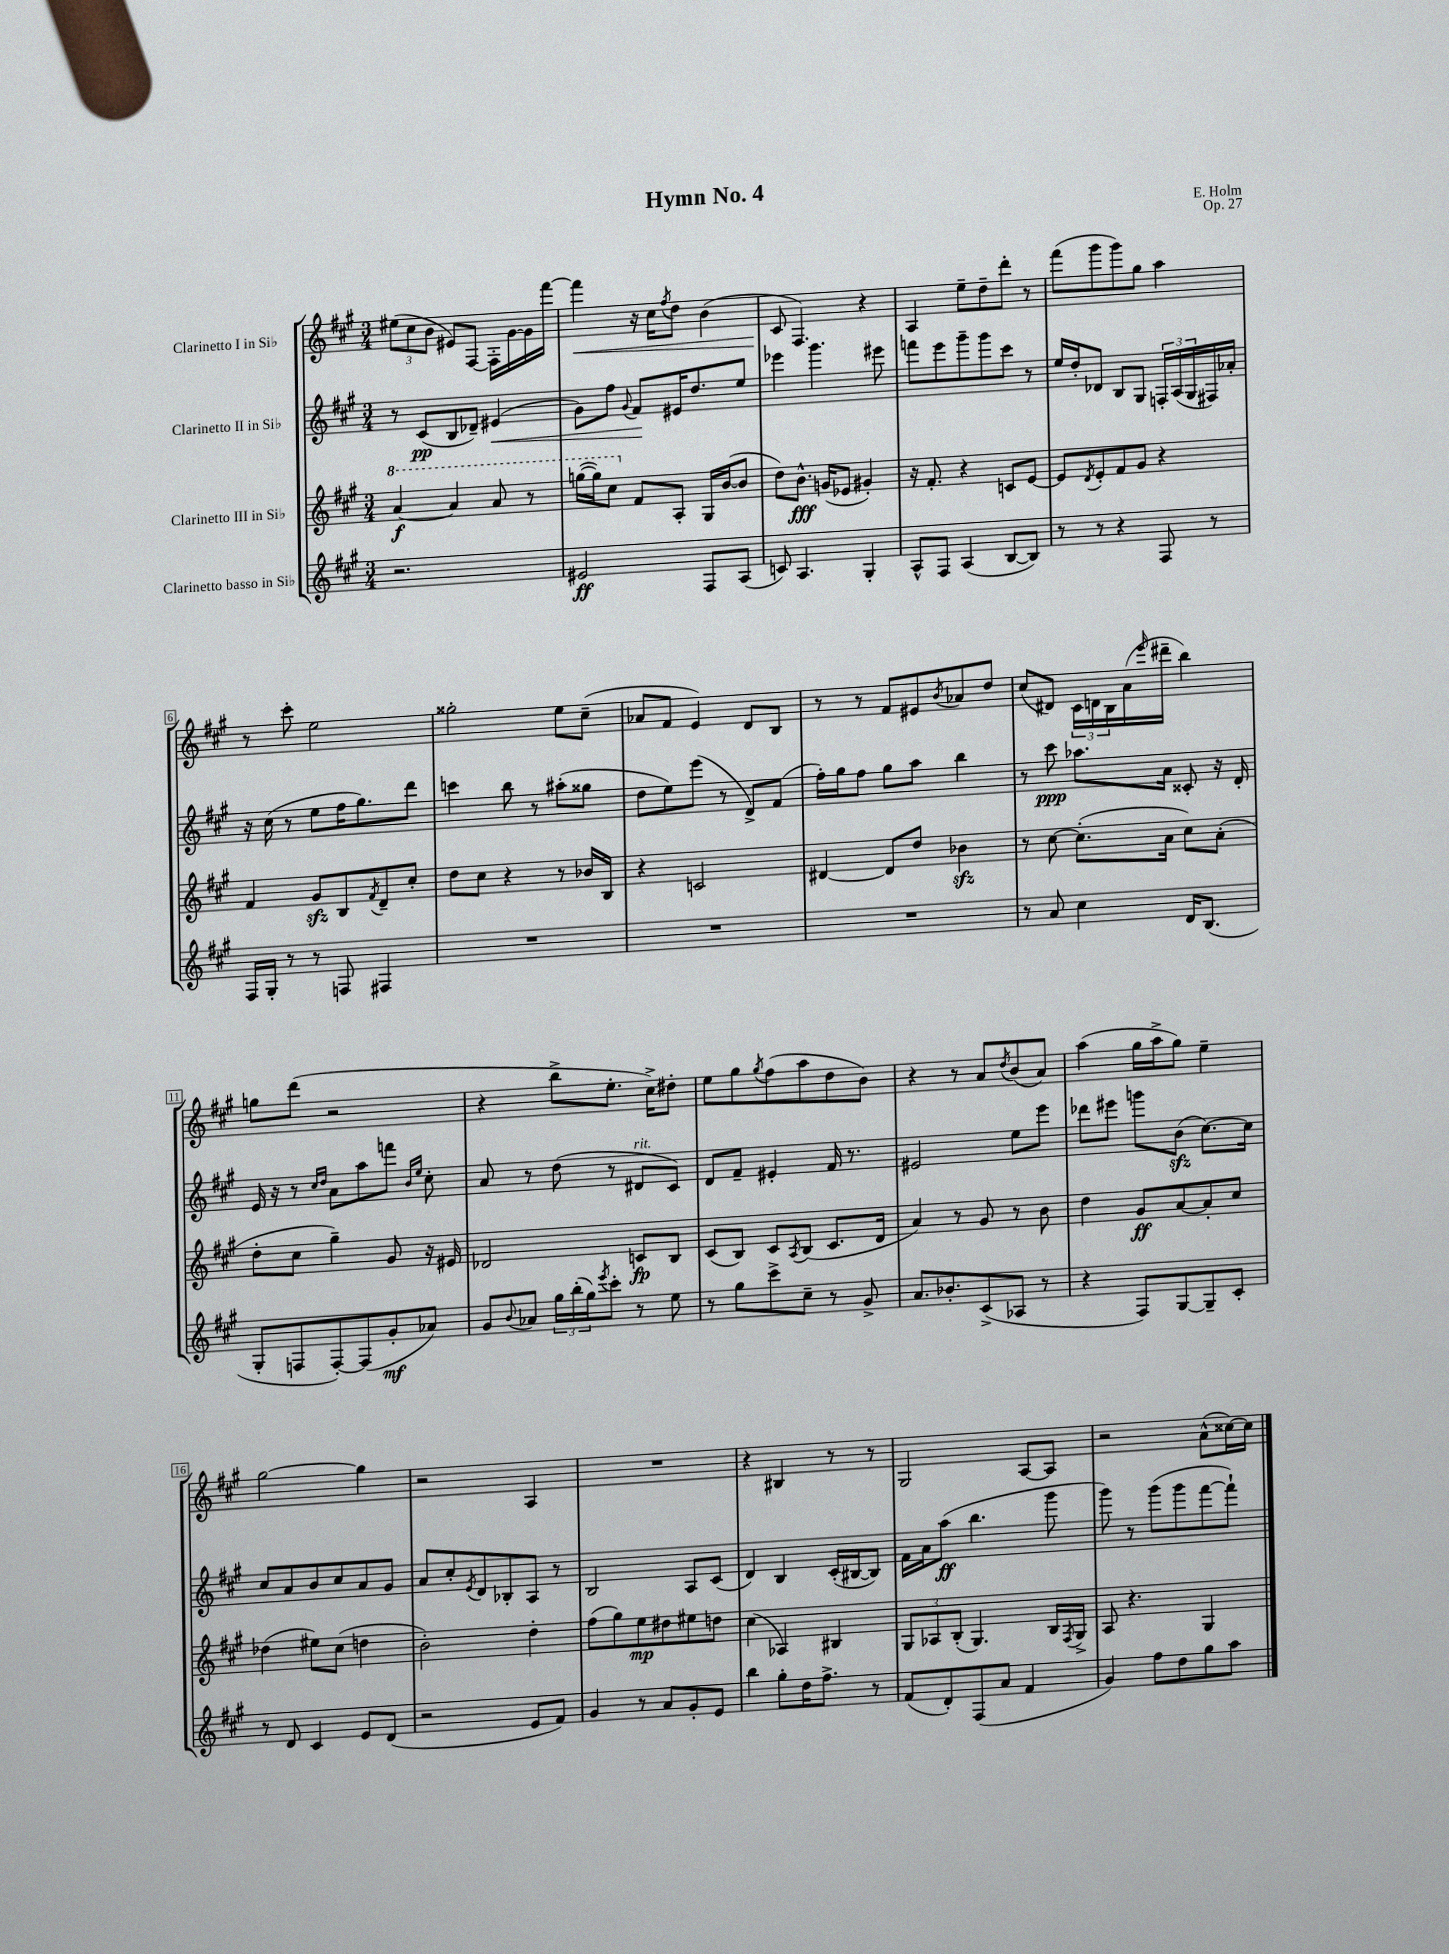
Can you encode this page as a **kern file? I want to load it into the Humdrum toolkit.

**kern	**kern	**kern	**kern
*staff4	*staff3	*staff2	*staff1
*clefG2	*clefG2	*clefG2	*clefG2
*k[f#c#g#]	*k[f#c#g#]	*k[f#c#g#]	*k[f#c#g#]
*M3/4	*M3/4	*M3/4	*M3/4
2.r	[4aa/	8r	(12ee#\L
.	.	.	12cc#\
.	.	(8c#/L	.
.	.	.	12b\J
.	4aa/]	8B/	8e#/L)
.	.	8d-~/J)	[8F#/J
.	8aa/	(4e#/	16F#'\]LL
.	.	.	[16g#\
.	8r	.	16g#\]
.	.	.	[16fff#\JJ
=	=	=	=
2e#/	([16ggg\LL	8g#\L)	4fff#\]
.	16ggg\]J)	.	.
.	8ccc#\J	8ff#\J	.
.	.	8qqg#/	.
.	8f#/L	8f#/L	16r
.	.	.	16cc#\LK
.	.	.	8qff#/
.	8A'/J	16e#/K	8dd\J
.	.	8.dd/	.
8F#/L	16G#/LL	.	(4b\
.	([16b/J	.	.
(8A/J	8b/]J	8ee/J	.
=	=	=	=
8c/)	8dd\L)	4eee-\	8c#/
4.A/	8.b^^\J	.	4.F#/)
.	.	4.ggg#\	.
.	(16g/LK	.	.
.	8e-/J	.	.
4G#'/	4g#'/)	.	4r
.	.	8eee#\	.
=	=	=	=
8A^^/L	16r	8fff\L	4A/
.	8.f#'/	.	.
8F#/J	.	8eee\	.
(4A/	4r	8ggg#~\	8ee~\L
.	.	8ggg#\	8dd~\
[8B/L	8c/L	8ccc#\J	8ddd'\J
8B/]J)	[8e/J	8r	8r
=	=	=	=
8r	8e/]L	16ee/LL	(8fff#\L
.	.	16dd'/J	.
.	8qd/	.	.
8r	8e'/	8d-/J	8ggg#\
4r	8f#/	8B/L	8ggg#\)
.	8g#/J	8G#/J	8gg#\J
8F#/	4r	24F'/LL	4aa\
.	.	(24A/	.
.	.	24G#/	.
8r	.	16F#/)	.
.	.	16a-'/JJ	.
=	=	=	=
16F#/LL	4f#/	16r	8r
16G#'/JJ	.	(16cc#\	.
8r	.	8r	8ccc#'\
8r	8g#/L	8ee\L	2ee\
8F/	8B/	16ff#\K	.
.	.	8.gg#\)	.
.	8qf#/	.	.
4F#/	8d~/	.	.
.	8cc#'/J	8ddd\J	.
=	=	=	=
2.r	8dd\L	4ccc\	2gg##'\
.	8cc#\J	.	.
.	4r	8bb\	.
.	.	8r	.
.	8r	(8aa#'\L	8ee\L
.	16b-/LL	8gg##\J	(8cc#~\J
.	16B/JJ	.	.
=	=	=	=
2.r	4r	8dd\L	8a-/L
.	.	8ee\)	8f#/J
.	2c/	(8eee\J	4e/)
.	.	8r	.
.	.	8d^/L)	8d/L
.	.	(8f#/J	8B/J
=	=	=	=
2.r	[4d#/	16ff#'\LL)	8r
.	.	16gg#\J	.
.	.	8ff#\J	8r
.	8d#/]L	8gg#\L	8f#/L
.	8dd/J	8aa\J	8e#/
.	.	.	8qb/
.	4b-\	4bb\	8a-/
.	.	.	8dd/J
=	=	=	=
8r	8r	8r	(8cc#/L
8a/	[8cc#\	8ccc#\	8d#/J)
4cc#\	(8.cc#'\]L	8.aa-\L	24c#\LL
.	.	.	24d\
.	.	.	24B\
.	.	.	(16a\
.	.	.	16qqeee/
.	16a\Jk	16a\Jk	16ddd#~\JJ
16d/LK	8cc#\L)	8c##'/	4bb\)
(8.B/J	.	.	.
.	(8a'\J	16r	.
.	.	16d'/	.
=	=	=	=
8G#'/L	8dd'\L	16e/	8gg\L
.	.	16r	.
8F/	8cc#\J	8r	(8ddd\J
.	.	16qqcc#/LL	.
.	.	16qqdd/JJ	.
[8F'/)	4gg#~\)	8a\L	2r
(8F/]	.	8aa\	.
8g#'/	8g#/	8fff\J	.
.	.	16qqb/LL	.
.	.	16qqee/JJ	.
8a-/J)	16r	8cc#'\	.
.	16e#/	.	.
=	=	=	=
8g#/L	2d-/	8a/	4r
8qqb/	.	.	.
8a-/J	.	8r	.
24gg#\LL	.	(8dd\	8bb^\L
(24bb'\	.	.	.
24gg#\J)	.	.	.
8qeee/	.	.	.
8ccc#'\J	.	8r	8.ee'\J
8r	8c/L	8d#/L	.
.	.	.	16cc#^\LK)
8ee\	8B/J	8c#/J)	8dd#'\J
=	=	=	=
8r	(8c#/L	8d/L	8ee\L
8gg#\L	8B/J)	8f#~/J	8gg#\
.	.	.	8qgg#/
8ccc#^\	8c#/L	4e#'/	(8ff#\
.	8qA/	.	.
8cc#~\J	(8B/J	.	8aa\
8r	8.c#/L	16f#/	8dd\
.	.	8.r	.
8g#^/	.	.	8b\J)
.	16d/Jk	.	.
=	=	=	=
8.a/L	4a/)	2e#/	4r
8.b-'/	.	.	.
.	8r	.	8r
(8c#^/	8g#/	.	8a/L
.	.	.	8qdd/
8A-/J	8r	8ee\L	(8b/
8r	8b\	8eee\J	8a/J)
=	=	=	=
4r	4dd\	8ddd-\L	(4aa\
.	.	8eee#\J	.
8F#/L)	8g#/L	8ggg\L	16gg#\LL
.	.	.	16aa^\J
[8G#/	[8a/	(8b\J	8gg#\J)
8G#~/]	8a'/]	[8.cc#\L)	4ee~\
8c#'/J	8cc#/J	.	.
.	.	16cc#\]Jk	.
=	=	=	=
8r	(4dd-\	8cc#/L	[2gg#\
8d/	.	8a/	.
4c#/	8ee#\L)	8b/	.
.	(8cc#\J	8cc#/	.
8e/L	4dd\	8a/	4gg#\]
(8d/J	.	8g#/J	.
=	=	=	=
2r	2b'\)	8a/L	2r
.	.	8cc#'/	.
.	.	8qe/	.
.	.	8d/	.
.	.	8B-'/	.
8e/L	4dd'\	8A/J	4A/
8f#/J)	.	8r	.
=	=	=	=
4g#/	(8ff#\L	2B/	2.r
.	8gg#\)	.	.
8r	8ee\	.	.
8a/L	8dd#\	.	.
8g#'/	8ee#\	8A/L	.
8e/J	8dd\J	(8c#/J	.
=	=	=	=
4bb\	(4cc#\	4d/)	4r
8gg#'\L	4A-/)	4B/	4B#/
16dd\K	.	.	.
8.ff#^\J	.	.	.
.	4B#/	(16c#'/LL	8r
.	.	[16B#/J	.
8r	.	8B#/]J)	8r
=	=	=	=
(8f#/L	12G#/L	16f#\LL	2G#/
.	.	16a\J	.
.	12A-/	.	.
8d'/)	.	(8aa\J	.
.	(12B'/J	.	.
(8F#/	4.G#/)	4.bb\	.
8a/J	.	.	.
4f#/	.	.	[8A/L
.	16B/LL	8ggg#\	8A/]J
.	8qF#/	.	.
.	16G#^/JJ	.	.
=	=	=	=
4g#/)	8A/	8ggg#\)	2r
.	4.r	8r	.
8ff#\L	.	(8ggg#\L	.
8dd\	.	8ggg#\	.
8gg#\	4G#/	[8fff#\	(8a^^\L
8aa\J	.	8fff#`\]J)	[16cc##\L)
.	.	.	16cc##\]JJ
==	==	==	==
*-	*-	*-	*-
